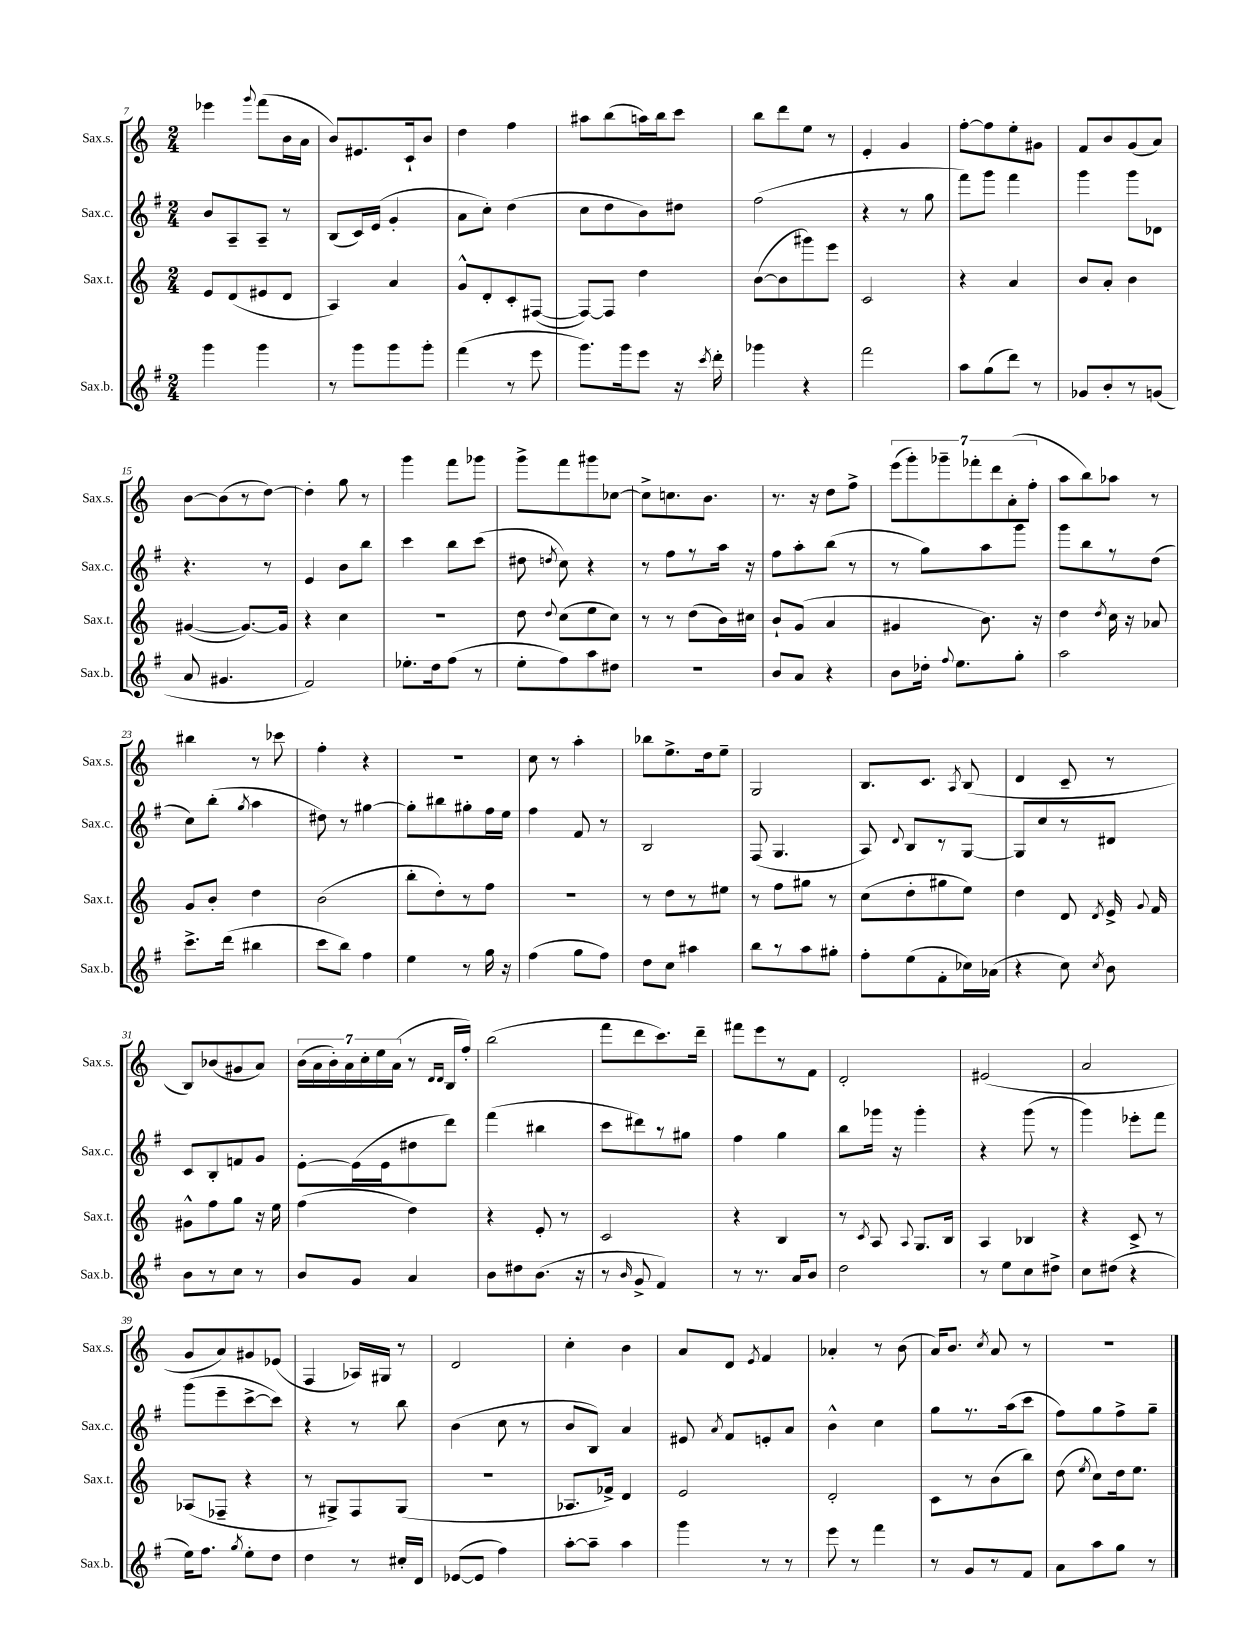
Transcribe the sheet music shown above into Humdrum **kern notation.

**kern	**kern	**kern	**kern
*staff4	*staff3	*staff2	*staff1
*clefG2	*clefG2	*clefG2	*clefG2
*k[f#]	*k[]	*k[f#]	*k[]
*M2/4	*M2/4	*M2/4	*M2/4
4ggg	8e	8b	4eee-
.	(8d	8A~	.
.	.	.	8qqggg
4ggg	8e#	8A~	(8fff
.	8d	8r	16b
.	.	.	16a
=	=	=	=
8r	4A)	(8B	8b)
8ggg	.	16c)	8.e#
.	.	(16e	.
8ggg	4a	4g'	.
.	.	.	16c`
8ggg'	.	.	8b
=	=	=	=
(4fff#	8g^^	8a	4dd
.	8d'	8cc')	.
8r	8c'	(4dd	4ff
8eee	([8F#	.	.
=	=	=	=
8.ggg)	8F#_)	8cc	8aa#
.	8F#]	8dd	(8bb
16ggg	.	.	.
8eee	4dd	8b)	16aa)
.	.	.	16bb
16r	.	8dd#	8ccc
8qccc	.	.	.
16ddd'	.	.	.
=	=	=	=
4ggg-	([8b	(2ff#	8bb
.	8b]	.	8ddd
4r	8ggg#)	.	8ee
.	8eee	.	8r
=	=	=	=
2fff#	2c	4r	4e'
.	.	8r	4g
.	.	8gg	.
=	=	=	=
8aa	4r	8fff#)	[8ff'
(8gg	.	8ggg	8ff]
8ddd)	4a	4fff#	8ee'
8r	.	.	8g#
=	=	=	=
8g-	8b	4ggg	8f
8b'	8a'	.	8b
8r	4b	8ggg	(8g
(8g	.	8d-	8a)
=	=	=	=
8a	([4g#	4.r	[8b
4.g#	.	.	(8b]
.	8.g#_)	.	8r
.	.	8r	[8dd)
.	16g#]	.	.
=	=	=	=
2f#)	4r	4e	4dd']
.	4cc	8b	8gg
.	.	8bb	8r
=	=	=	=
8.ee-'	2r	4ccc	4ggg
16dd	.	.	.
(8ff#	.	8bb	8fff
8r	.	(8ccc	8ggg-
=	=	=	=
8ee'	8dd	8dd#	8ggg^
.	8qqdd	8qdd	.
8ff#)	(8cc	8cc)	8fff
8aa	8ee	4r	8ggg#
8dd#	8cc)	.	[8cc-
=	=	=	=
2r	8r	8r	8cc-^]
.	8r	8ff#	8.cc
.	(8dd	8r	.
.	.	.	8.b
.	16b)	16aa	.
.	16cc#	16r	.
=	=	=	=
8b	8b`	8ff#	8.r
8a	(8g	8aa'	.
.	.	.	16r
4r	4a	(8bb	8dd
.	.	8r	8ff^
=	=	=	=
8b	4g#	8r	(14eee
.	.	.	14ggg')
16dd-'	.	8gg)	.
.	.	.	14ggg-~
8qqff#	.	.	.
8.ee	.	.	.
.	.	.	14fff-'
.	8.b)	8aa	.
.	.	.	14ddd
.	.	.	(14a'
8gg'	.	8ggg	.
.	.	.	14ff'
.	16r	.	.
=	=	=	=
2aa	4dd	8ggg	8aa
.	.	8bb	8bb)
.	8qdd	.	.
.	16cc	8r	8aa-
.	16r	.	.
.	8a-	(8dd	8r
=	=	=	=
8.ccc^	8g	8cc)	4bb#
.	8b'	(8bb'	.
(16ddd	.	.	.
.	.	8qgg	.
4bb#	4dd	4aa	8r
.	.	.	8ccc-
=	=	=	=
8ccc	(2b	8dd#)	4ff'
8bb)	.	8r	.
4ff#	.	[4gg#	4r
=	=	=	=
4ee	8bb'	8gg#']	2r
.	8dd')	8bb#	.
8r	8r	8gg#'	.
16gg	8ff	16ff#	.
16r	.	16ee	.
=	=	=	=
(4ff#	2r	4ff#	8cc
.	.	.	8r
8gg	.	8f#	4aa'
8ff#)	.	8r	.
=	=	=	=
8dd	8r	2B	8bb-
8cc	8dd	.	8.ee^
4aa#	8r	.	.
.	.	.	16dd
.	8ee#	.	8ee~
=	=	=	=
8bb	8r	(8F#	2G
8r	8ff	4.G	.
8aa	8gg#	.	.
8gg#'	8r	.	.
=	=	=	=
8ff#'	(8cc	8A)	8.B
.	.	8qqd	.
(8ee	8dd'	8B	.
.	.	.	8.c
8f#'	8gg#	8r	.
.	.	.	8qA
16cc-)	8ee)	[8G	(8B
(16a-	.	.	.
=	=	=	=
4r	4dd	8G]	4d
.	.	8cc	.
8cc)	8d	8r	8c~
8qcc	8qd	.	.
8b	16e^	8d#	8r
.	8qqg	.	.
.	16f	.	.
=	=	=	=
8b	8g#^^	8c	8B)
8r	8ff	8B'	(8b-
8cc	8gg	8f	8g#
8r	16r	8g	8a)
.	16ee	.	.
=	=	=	=
8b	(4ff	[8e'	(28b
.	.	.	28a
.	.	.	28b')
.	.	.	28a
8g	.	(16e]	.
.	.	.	28cc'
.	.	.	28ee
.	.	16e	.
.	.	.	(28a
4a	4dd)	8dd#	8r
.	.	.	16qqd
.	.	.	16qqd
.	.	8ddd)	16B
.	.	.	16ff')
=	=	=	=
8b	4r	(4fff#	(2bb
8dd#	.	.	.
(8.b	8e'	4bb#	.
.	8r	.	.
16r	.	.	.
=	=	=	=
8r	2c	8ccc	8fff
16qqb	.	.	.
8g^	.	8ddd#)	8ddd
4f#)	.	8r	8.ccc)
.	.	8gg#	.
.	.	.	16ddd~
=	=	=	=
8r	4r	4ff#	8fff#
8.r	.	.	8eee
.	4B	4gg	8r
16a	.	.	.
8b	.	.	8f
=	=	=	=
2dd	8r	8bb	2d'
.	8qc	.	.
.	8A	16ggg-	.
.	.	16r	.
.	8qqA	.	.
.	8.G	4ggg-'	.
.	16B	.	.
=	=	=	=
8r	4A	4r	(2e#
8ee	.	.	.
8cc	4B-	(8ggg	.
8dd#^	.	8r	.
=	=	=	=
8cc	4r	4ggg)	2a
(8dd#	.	.	.
4r	8c^	8eee-'	.
.	8r	8fff#	.
=	=	=	=
16ee)	(8A-	(8ggg	8g
8.ff#	.	.	.
.	8F-~	8eee~	8a)
8qgg	.	.	.
8ee'	4r	[8ccc^	8g#
8dd	.	8ccc])	(8e-
=	=	=	=
4dd	8r	4r	4F
.	8G#^)	.	.
8r	8F	8r	16A-)
.	.	.	16G#
16cc#'	(8G#	8bb	8r
16d	.	.	.
=	=	=	=
([8e-	2r	(4b	2d
8e-]	.	.	.
4ff#)	.	8cc	.
.	.	8r	.
=	=	=	=
[8aa'	8.A-	8b	4cc'
8aa~]	.	8B)	.
.	16f-^)	.	.
4aa	4d	4a	4b
=	=	=	=
4ggg	2e	8e#	8a
.	.	8qa	.
.	.	8f#	8d
.	.	.	8qe
8r	.	8e'	4f
8r	.	8a	.
=	=	=	=
8eee	2d'	4b^^	4a-'
8r	.	.	.
4fff#	.	4cc	8r
.	.	.	(8b
=	=	=	=
8r	8c	8gg	16a)
.	.	.	8.b
8g	8r	8.r	.
.	.	.	8qcc
8r	(8b	.	8a
.	.	(16aa	.
8f#	8bb)	8ccc	8r
=	=	=	=
8a	(8dd	8ff#)	2r
.	8qee	.	.
8aa	8cc)	8gg	.
8gg	16dd	8ff#^	.
.	8.ee	.	.
8r	.	8gg~	.
==	==	==	==
*-	*-	*-	*-
